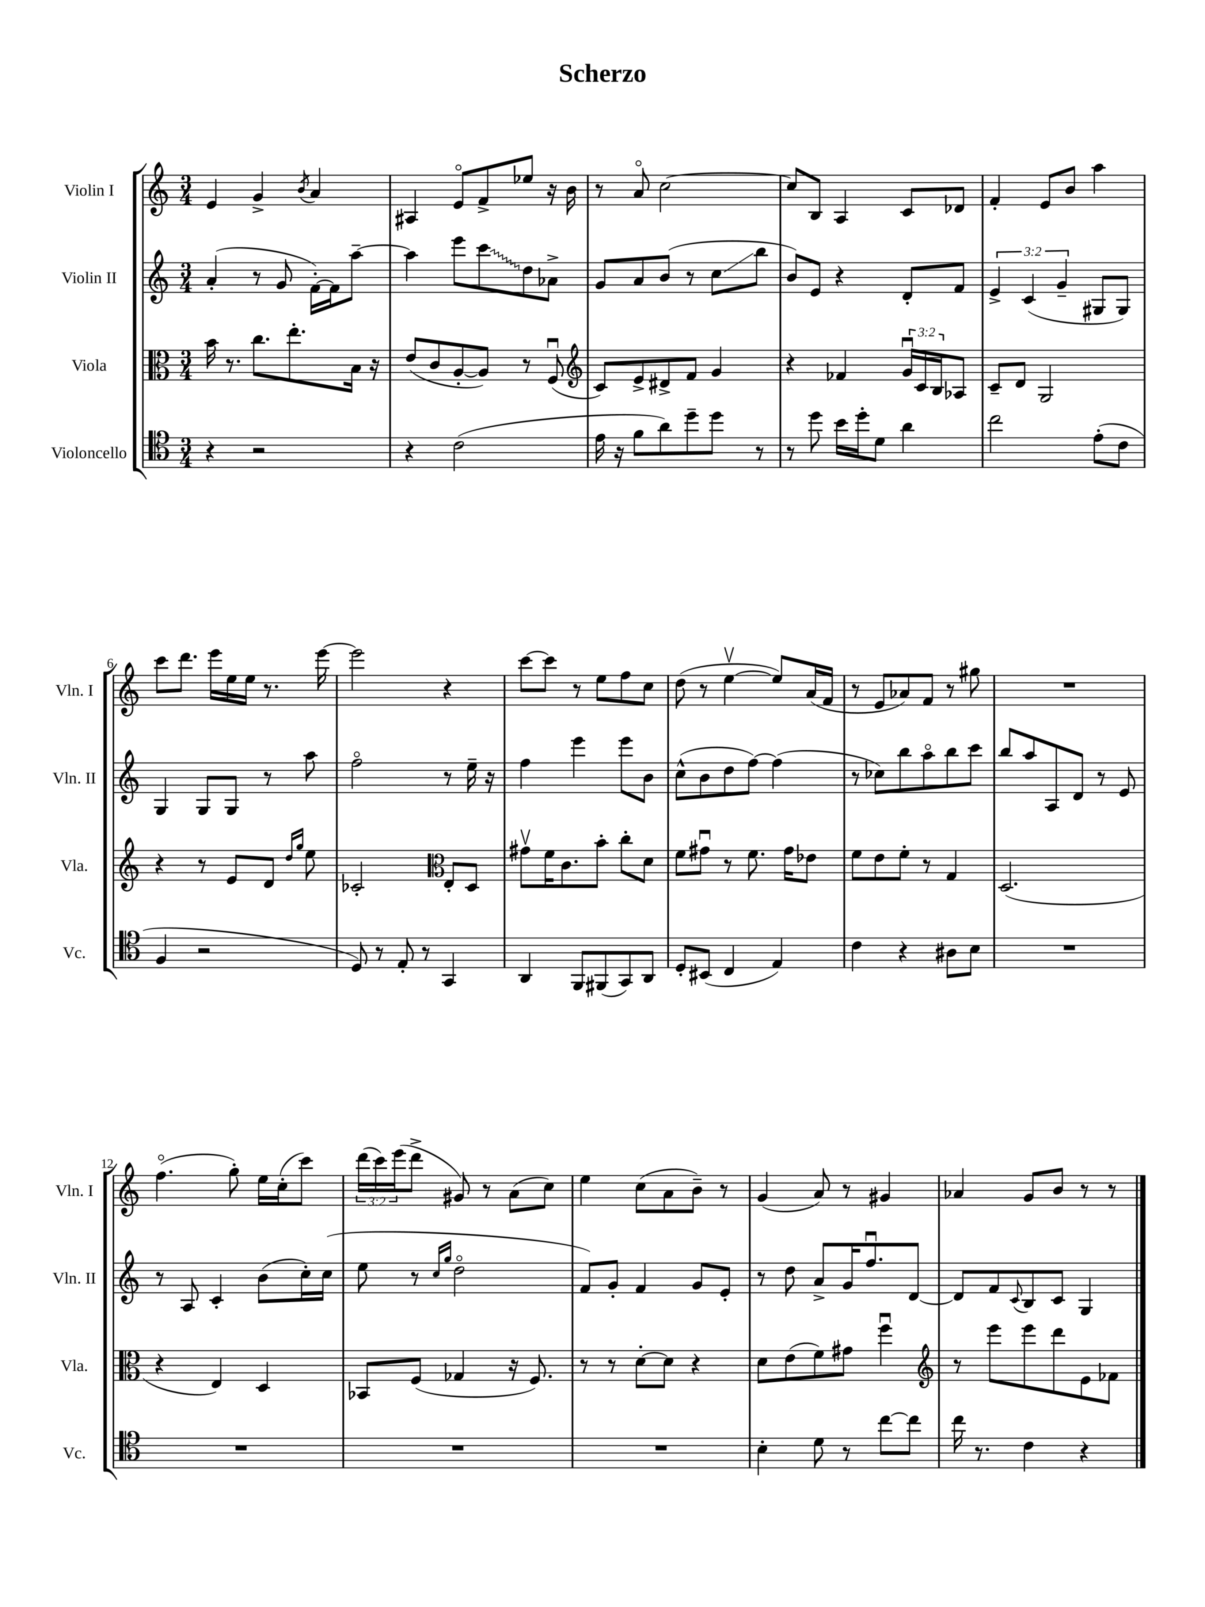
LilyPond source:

\header { title = "Scherzo" }
<<
\new StaffGroup <<
\new Staff = "s0" \with { instrumentName = "Violin I" shortInstrumentName = "Vln. I" } {
    \clef treble \key c \major \numericTimeSignature \time 3/4 \override Staff.TupletNumber.text = #tuplet-number::calc-fraction-text
    e'4 g'4-> \acciaccatura { b'8 } a'4 |
    ais4 e'8\flageolet f'8-> ees''8 r16 b'16 |
    r8 a'8\flageolet c''2~ |
    c''8 b8 a4 c'8 des'8 |
    f'4-. e'8 b'8 a''4 |
    c'''8 d'''8. e'''16 e''16 e''16 r8. e'''16~ |
    e'''2 r4 |
    c'''8~ c'''8 r8 e''8 f''8 c''8 |
    d''8( r8 e''4~\upbow e''8) a'16( f'16 |
    r8 e'8 aes'8) f'8 r8 gis''8 |
    R2. |
    f''4.\flageolet( g''8-.) e''16 c''16-.( c'''8) |
    \tuplet 3/2 { d'''16( c'''16) e'''16( } d'''8-> gis'8) r8 a'8( c''8) |
    e''4 c''8( a'8 b'8--) r8 |
    g'4( a'8) r8 gis'4 |
    aes'4 g'8 b'8 r8 r8 \bar "|." |
}
\new Staff = "s1" \with { instrumentName = "Violin II" shortInstrumentName = "Vln. II" } {
    \clef treble \key c \major \numericTimeSignature \time 3/4 \override Staff.TupletNumber.text = #tuplet-number::calc-fraction-text
    a'4-.( r8 g'8 f'16~-.) f'16 a''8~-- |
    a''4 e'''8 \once \override Glissando.style = #'zigzag c'''8\glissando d''8 aes'8-> |
    g'8 a'8 b'8( r8 c''8\glissando b''8 |
    b'8) e'8 r4 d'8-. f'8 |
    \tuplet 3/2 { e'4-> c'4( g'4-- } gis8 gis8) |
    g4 g8 g8 r8 a''8 |
    f''2\flageolet r8 e''16-- r16 |
    f''4 e'''4 e'''8 b'8 |
    c''8-^( b'8 d''8 f''8~) f''4( |
    r8 ces''8) b''8 a''8\flageolet b''8 c'''8 |
    b''8 a''8 a8 d'8 r8 e'8 |
    r8 a8 c'4-. b'8( c''16-.) c''16( |
    e''8 r8 \grace { c''16 g''16 } d''2\flageolet |
    f'8) g'8-. f'4 g'8 e'8-. |
    r8 d''8 a'8-> g'16 f''8.\downbow d'8~ |
    d'8 f'8 \appoggiatura { c'8 } b8 c'8 g4 \bar "|." |
}
\new Staff = "s2" \with { instrumentName = "Viola" shortInstrumentName = "Vla." } {
    \clef alto \key c \major \numericTimeSignature \time 3/4 \override Staff.TupletNumber.text = #tuplet-number::calc-fraction-text
    b'16 r8. c''8. e''8.-. b16 r16 |
    e'8( c'8 a8~-. a8) r8 f8\downbow( |
    \clef treble c'8) e'8-> dis'8-> f'8 g'4 |
    r4 fes'4 \tuplet 3/2 { g'16\downbow c'16 b16 } aes8 |
    c'8-- d'8 g2 |
    r4 r8 e'8 d'8 \grace { d''16 g''16 } e''8 |
    ces'2-. \clef alto e8-. d8 |
    gis'8\upbow f'16 c'8. b'8-. c''8-. d'8 |
    f'8 gis'8\downbow r8 f'8. gis'16 ees'8 |
    f'8 e'8 f'8-. r8 g4 |
    d2.( |
    r4 e4) d4 |
    bes,8 f8( ges4 r16 f8.) |
    r8 r8 d'8~-. d'8 r4 |
    d'8 e'8( f'8) gis'8 f''4\downbow |
    \clef treble r8 e'''8 e'''8 d'''8 e'8 fes'8 \bar "|." |
}
\new Staff = "s3" \with { instrumentName = "Violoncello" shortInstrumentName = "Vc." } {
    \clef tenor \key c \major \numericTimeSignature \time 3/4
    r4 r2 |
    r4 c'2( |
    e'16 r16 f'8 a'8) d''8-- d''8 r8 |
    r8 d''8 b'16 d''16-. d'8 a'4 |
    c''2 e'8-.( c'8 |
    f4 r2 |
    d8) r8 e8-. r8 g,4 |
    a,4 f,8 fis,8( g,8) a,8 |
    d8-. bis,8( c4 e4) |
    c'4 r4 ais8 b8 |
    R2. |
    R2. |
    R2. |
    R2. |
    b4-. d'8 r8 c''8~ c''8 |
    c''16 r8. c'4 r4 \bar "|." |
}
>>
>>
